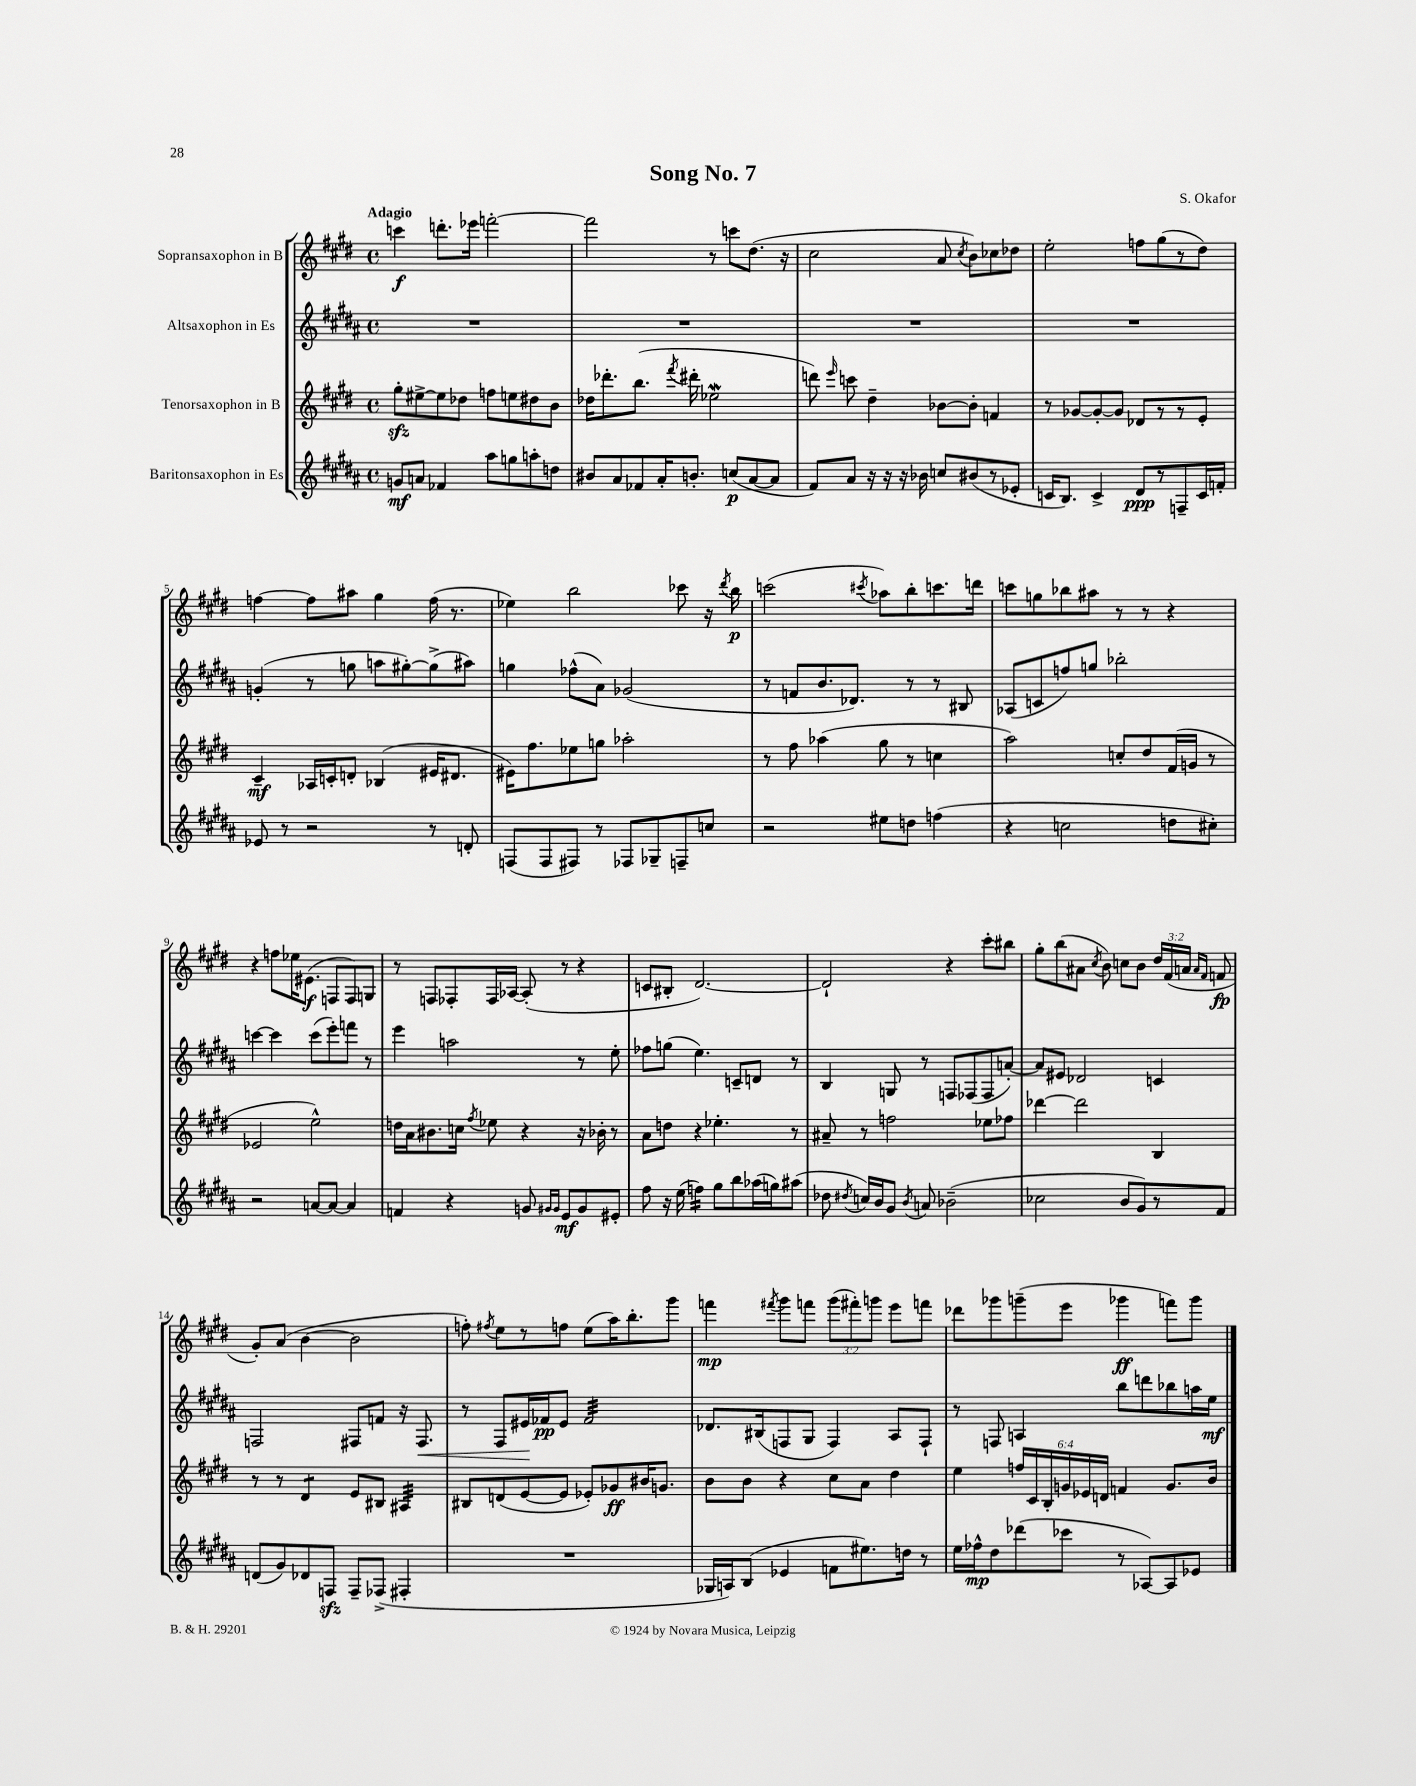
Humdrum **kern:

**kern	**kern	**kern	**kern
*staff4	*staff3	*staff2	*staff1
*clefG2	*clefG2	*clefG2	*clefG2
*k[f#c#g#d#a#]	*k[f#c#g#d#]	*k[f#c#g#d#a#]	*k[f#c#g#d#]
*M4/4	*M4/4	*M4/4	*M4/4
*met(c)	*met(c)	*met(c)	*met(c)
8g	8gg#'	1r	4ccc
8a	[8ee#^	.	.
4f-	8ee#]	.	8.ddd'
.	8dd-	.	.
.	.	.	16eee-
8aa#	8ff	.	[2fff'
8gg	8ee	.	.
8aa'	8dd#	.	.
8dd	8b	.	.
=	=	=	=
8b#	16dd-	1r	2fff]
.	8.ddd-'	.	.
8a#	.	.	.
8f-	(8.bb	.	.
16a#'	.	.	.
.	8qfff#	.	.
8.b'	16ddd#'	.	.
.	2ee-	.	8r
(8cc	.	.	8ccc
[8a#	.	.	(8.dd#
8a#]	.	.	.
.	.	.	16r
=	=	=	=
8f#)	8ddd)	1r	2cc#
.	16qqeee	.	.
8a#	8ccc	.	.
16r	4dd#~	.	.
16r	.	.	.
16r	.	.	.
16b-	.	.	.
8cc	[8b-	.	8a
.	.	.	8qcc#
(8b#	8b-']	.	8b)
8r	4f	.	8cc-
8e-'	.	.	8dd-
=	=	=	=
16c	8r	1r	2ee'
8.B)	.	.	.
.	[8g-	.	.
4c^	8g-'_	.	.
.	8g-]	.	.
8d#	8d-	.	8ff
8r	8r	.	(8gg#
8F~	8r	.	8r
16c	8e'	.	8dd#)
16f'	.	.	.
=	=	=	=
8e-	4c#~	(4g'	[4ff
8r	.	.	.
2r	16A-	8r	8ff]
.	16c'	.	.
.	8d'	8gg	8aa#
.	(4B-	8aa	4gg#
.	.	[8gg#')	.
8r	16e#	(8gg#^]	(16ff
.	8.d#	.	8.r
8d'	.	8aa#)	.
=	=	=	=
(8F	16e#)	4gg	4ee-)
.	8.ff#	.	.
8F	.	.	.
8F#)	8ee-	(8ff-^^	2bb
8r	8gg	8a#)	.
8F-	2aa-'	(2g-	.
8G-~	.	.	.
8F~	.	.	8ccc-
8cc	.	.	16r
.	.	.	8qddd#
.	.	.	16bb
=	=	=	=
2r	8r	8r	(2ccc
.	8ff#	8f	.
.	(4aa-	8.b	.
.	.	8.d-)	.
.	.	.	8qccc#
8ee#	8gg#	.	8aa-)
8dd	8r	8r	8bb'
(4ff	4cc	8r	8.ccc
.	.	8B#	.
.	.	.	16ddd
=	=	=	=
4r	2aa)	(8A-	8ccc
.	.	8c	8gg
2cc	.	8ff)	8bb-
.	.	8gg	8aa#
.	8cc'	2bb-'	8r
.	8dd#	.	8r
8dd	(16f#	.	4r
.	16g	.	.
8cc#')	8r	.	.
=	=	=	=
2r	2e-	[4ccc	4r
.	.	4ccc]	8ff
.	.	.	16ee-
.	.	.	(8.e#
[8a	2ee^^)	(8ccc	.
8a_	.	8eee')	8F
4a]	.	8fff	8F)
.	.	8r	8G
=	=	=	=
4f	16dd	4eee	8r
.	16a	.	.
.	8.b#	.	8F
4r	.	2aa	8F-'
.	16cc	.	.
.	8qff#	.	.
.	8ee-	.	16F-
.	.	.	[16A-
8g	4r	.	(8A-']
16qqg#	.	.	.
16qqg#	.	.	.
8e	.	.	8r
8g#	16r	8r	4r
.	16b-'	.	.
8e#'	8r	8ee'	.
=	=	=	=
8ff#	8a	8ff-	8c
16r	8dd	(8gg	8B#'
(16ee	.	.	.
4ff)	4r	4.ee)	[2.d#)
8gg#	4.ee-'	.	.
8bb	.	8c~	.
(16aa-	.	8d	.
16gg)	.	.	.
(8aa#	8r	8r	.
=	=	=	=
8dd-	8a#~	4B	2d#`]
8qdd#	.	.	.
16cc)	8r	.	.
16b	.	.	.
8g#	2ff	8G	.
8qb	.	.	.
8a	.	8r	.
(2b-~	.	8F	4r
.	.	(8F-	.
.	8ee-	8F-	8ccc#'
.	8ff-	[8a')	8bb#
=	=	=	=
2cc-	[4ddd-	8a]	8gg#'
.	.	8e#	(8bb
.	2ddd-]	2d-	8a#
.	.	.	8qcc#
.	.	.	8b)
8b	.	.	8cc
8g#)	.	.	8b
8r	4B	4c	24dd#
.	.	.	(24f#
.	.	.	24a
.	.	.	16qqa
.	.	.	16qqf#
8f#	.	.	8f
=	=	=	=
(8d	8r	2F	8g#')
8g#)	8r	.	(8a
8d-	4d#	.	[4b
8F	.	.	.
8F~	8e	8F#	2b]
(8F-^	8B#	8f	.
4F#'	4A#	16r	.
.	.	8.F#	.
=	=	=	=
1r	8B#	8r	8ff')
.	.	.	8qff#
.	(8d	8F#	8ee
.	[8e	16e#	8r
.	.	16f-	.
.	8e]	8e#	8ff
.	8e-')	2f-	(8ee
.	8g-	.	16aa)
.	.	.	8.bb'
.	16b#	.	.
.	8.g	.	.
.	.	.	8ggg#
=	=	=	=
16G-	8b	8.d-	4fff
16A)	.	.	.
(8B	8b	.	.
.	.	(16B#	.
.	.	.	8qfff#
4e-	4r	8F	8ggg#
.	.	8G#	8fff
8f	8cc#	4F)	(12ggg#
.	.	.	12fff#')
8.ee#)	8a	.	.
.	.	.	12ggg
.	4dd#	8A#	8eee
16dd	.	.	.
8r	.	8F`	8fff
=	=	=	=
16ee	4ee	8r	8ddd-
16ff-^^	.	.	.
8dd#	.	8F	8ggg-
(8ddd-	24ff	4A	(8ggg~
.	24c#	.	.
.	24B'	.	.
8ccc-	24g	.	8eee
.	24e-	.	.
.	24d	.	.
8r	4f	8bb	4ggg-
[8A-)	.	8ddd	.
8A-]	8.g	8bb-	8fff)
8e-	.	16aa	8ggg-
.	16b	16ee	.
==	==	==	==
*-	*-	*-	*-
